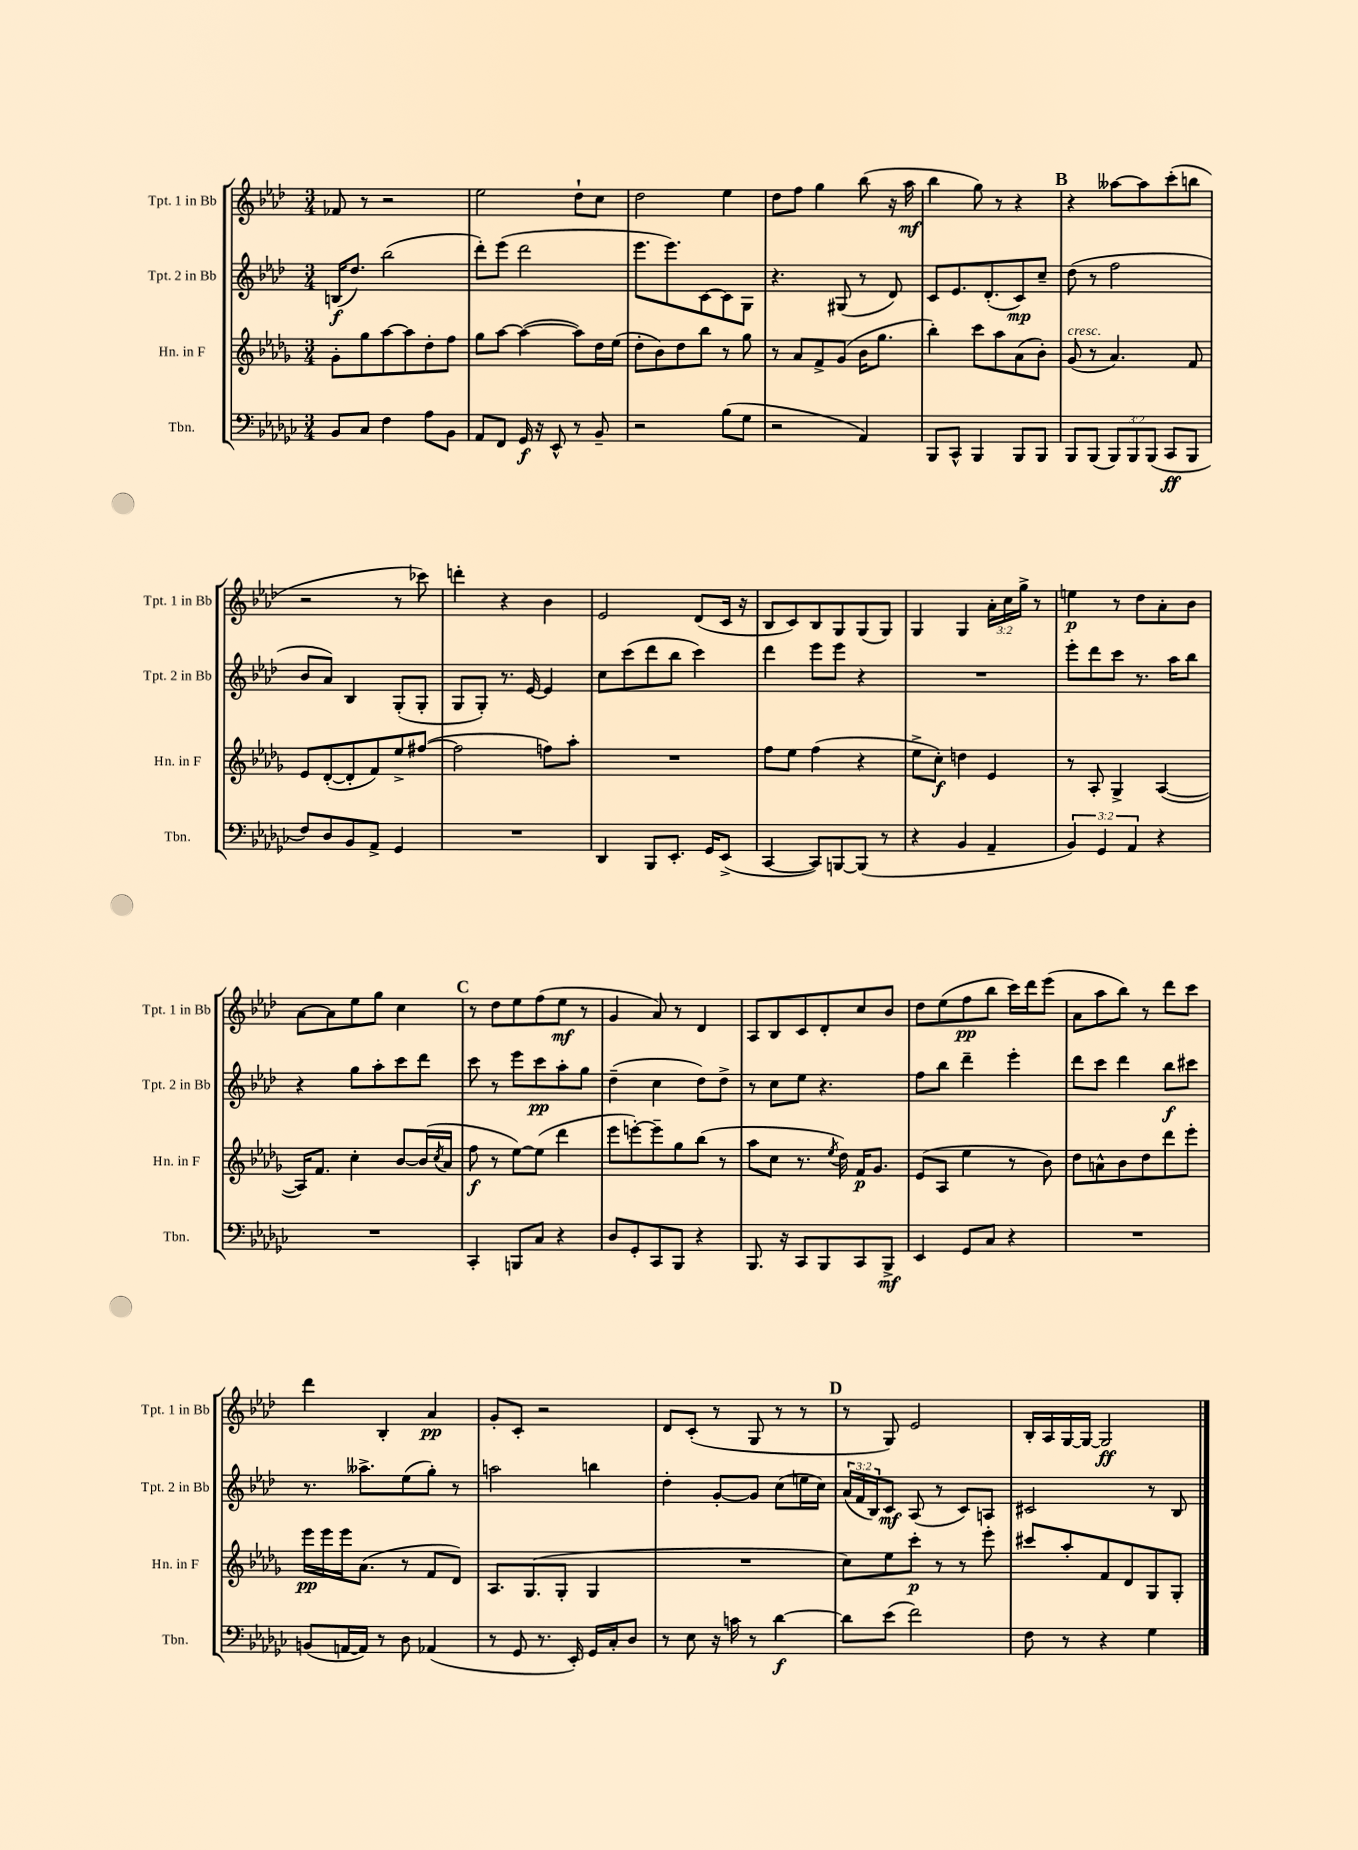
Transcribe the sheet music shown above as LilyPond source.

<<
\new StaffGroup <<
\new Staff = "s0" \with { instrumentName = "Tpt. 1 in Bb" shortInstrumentName = "Tpt. 1 in Bb" } {
    \clef treble \key aes \major \numericTimeSignature \time 3/4 \override Staff.TupletNumber.text = #tuplet-number::calc-fraction-text
    fes'8 r8 r2 |
    ees''2 des''8-! c''8 |
    des''2 ees''4 |
    des''8 f''8 g''4 bes''8( r16 aes''16\mf |
    bes''4 g''8) r8 r4 |
    \mark \markup { \bold "B" } r4 aeses''8~ aeses''8 c'''8-.( b''8 |
    r2 r8 ces'''8) |
    d'''4-. r4 bes'4 |
    ees'2 des'8( c'16 r16 |
    bes8 c'8) bes8 g8 g8( g8) |
    g4 g4 \tuplet 3/2 { aes'16-. c''16 g''16-> } r8 |
    e''4\p r8 des''8 aes'8-. bes'8 |
    aes'8~ aes'8 ees''8 g''8 c''4 |
    \mark \markup { \bold "C" } r8 des''8 ees''8 f''8( ees''8\mf r8 |
    g'4 aes'8) r8 des'4 |
    aes8 bes8 c'8 des'8-. c''8 bes'8 |
    des''8 ees''8( f''8\pp bes''8 c'''16) des'''16 ees'''8( |
    aes'8 aes''8 bes''8) r8 des'''8 c'''8 |
    des'''4 bes4-. aes'4\pp |
    g'8-. c'8-. r2 |
    des'8 c'8-.( r8 g8 r8 r8 |
    \mark \markup { \bold "D" } r8 g8) ees'2 |
    bes16-. aes16 g16~ g16~ g2\ff \bar "|." |
}
\new Staff = "s1" \with { instrumentName = "Tpt. 2 in Bb" shortInstrumentName = "Tpt. 2 in Bb" } {
    \clef treble \key aes \major \numericTimeSignature \time 3/4 \override Staff.TupletNumber.text = #tuplet-number::calc-fraction-text
    b16\f( des''8.) bes''2( |
    des'''8-.) ees'''8( des'''2 |
    ees'''8. ees'''8.) c'8~ c'8 g8 |
    r4. gis8( r8 des'8) |
    c'8 ees'8. des'8.-.( c'8\mp) c''8-- |
    \mark \markup { \bold "B" } des''8( r8 f''2 |
    bes'8 aes'8) bes4 g8-.( g8-. |
    g8 g8-.) r8. ees'16~ ees'4 |
    c''8 c'''8( des'''8 bes''8 c'''4) |
    des'''4 ees'''8 ees'''8 r4 |
    R2. |
    ees'''8-. des'''8 c'''8 r8. aes''16 bes''8 |
    r4 g''8 aes''8-. c'''8 des'''8 |
    \mark \markup { \bold "C" } c'''8 r8 ees'''8 c'''8\pp aes''8-. g''8 |
    des''4--( c''4 des''8) des''8-> |
    r8 c''8 ees''8 r4. |
    f''8 bes''8 des'''4-- ees'''4-. |
    des'''8 c'''8 des'''4 bes''8\f cis'''8 |
    r8. aeses''8.-> ees''8( g''8-.) r8 |
    a''2 b''4 |
    des''4-. g'8~-. g'8 c''8( e''16 c''16) |
    \mark \markup { \bold "D" } \tuplet 3/2 { aes'16( f'16 bes16) } c'8\mf aes8( r8 c'8) a8 |
    cis'2 r8 bes8 \bar "|." |
}
\new Staff = "s2" \with { instrumentName = "Hn. in F" shortInstrumentName = "Hn. in F" } {
    \clef treble \key des \major \numericTimeSignature \time 3/4
    ges'8-. ges''8 aes''8~ aes''8 des''8-. f''8 |
    ges''8 aes''8~ aes''4~( aes''8) des''16 ees''16( |
    des''8-. bes'8) des''8 bes''8 r8 ges''8 |
    r8 aes'8 f'8-> ges'8( bes'16 ges''8. |
    bes''4-.) c'''8 aes''8 aes'8( bes'8-.) |
    \mark \markup { \bold "B" } ges'8^\markup { \italic "cresc." }( r8 aes'4.) f'8 |
    ees'8 des'8~-.( des'8-. f'8) ees''8-> fis''8~( |
    fis''2 f''8) aes''8-. |
    R2. |
    f''8 ees''8 f''4( r4 |
    ees''8-> c''8-.\f) d''4 ees'4 |
    r8 aes8-. ges4-> aes4~( |
    aes16) f'8. c''4-. bes'8~ bes'16( \acciaccatura { c''8 } aes'16 |
    \mark \markup { \bold "C" } f''8\f r8 ees''8~) ees''8( des'''4 |
    ees'''8 e'''8~-.) e'''8-- ges''8 bes''8( r8 |
    aes''8 c''8 r8. \acciaccatura { ees''8 } des''16) f'16\p ges'8. |
    ees'8( aes8 ees''4 r8 bes'8) |
    des''8 a'8-^ bes'8 des''8 des'''8 ees'''8-. |
    ees'''16\pp ees'''16 ees'''16 aes'8.( r8 f'8 des'8) |
    aes8. ges8.( ges8-. ges4 |
    R2. |
    \mark \markup { \bold "D" } c''8) ees''8 c'''8-.\p r8 r8 ees'''8-. |
    cis'''8 aes''8-. f'8 des'8 ges8 ges8-. \bar "|." |
}
\new Staff = "s3" \with { instrumentName = "Tbn." shortInstrumentName = "Tbn." } {
    \clef bass \key ges \major \numericTimeSignature \time 3/4 \override Staff.TupletNumber.text = #tuplet-number::calc-fraction-text
    bes,8 ces8 f4 aes8 bes,8 |
    aes,8 f,8 ges,16\f r16 ees,8-^ r8 bes,8-- |
    r2 bes8( ges8 |
    r2 aes,4) |
    bes,,8 ces,8-^ bes,,4 bes,,8 bes,,8 |
    \mark \markup { \bold "B" } bes,,8 bes,,8( \tuplet 3/2 { bes,,8) bes,,8 bes,,8( } ces,8\ff bes,,8 |
    f8) des8 bes,8 aes,8-> ges,4 |
    R2. |
    des,4 bes,,8 ees,8.-. ges,16 ees,8->( |
    ces,4~ ces,8) b,,8~ b,,8( r8 |
    r4 bes,4 aes,4-- |
    \tuplet 3/2 { bes,4) ges,4 aes,4 } r4 |
    R2. |
    \mark \markup { \bold "C" } ces,4-. b,,8 ces8 r4 |
    des8 ges,8-. ces,8 bes,,8 r4 |
    bes,,8. r16 ces,8 bes,,8 ces,8 bes,,8->\mf |
    ees,4 ges,8 ces8 r4 |
    R2. |
    b,8( a,16~ a,16) r8 des8 aes,4( |
    r8 ges,8 r8. ees,16-.) ges,16 ces16-. des8 |
    r8 ees8 r16 c'16 r8 des'4~\f |
    \mark \markup { \bold "D" } des'8 ees'8( f'2) |
    f8 r8 r4 ges4 \bar "|." |
}
>>
>>
\layout { \context { \Score \remove "Bar_number_engraver" } }
